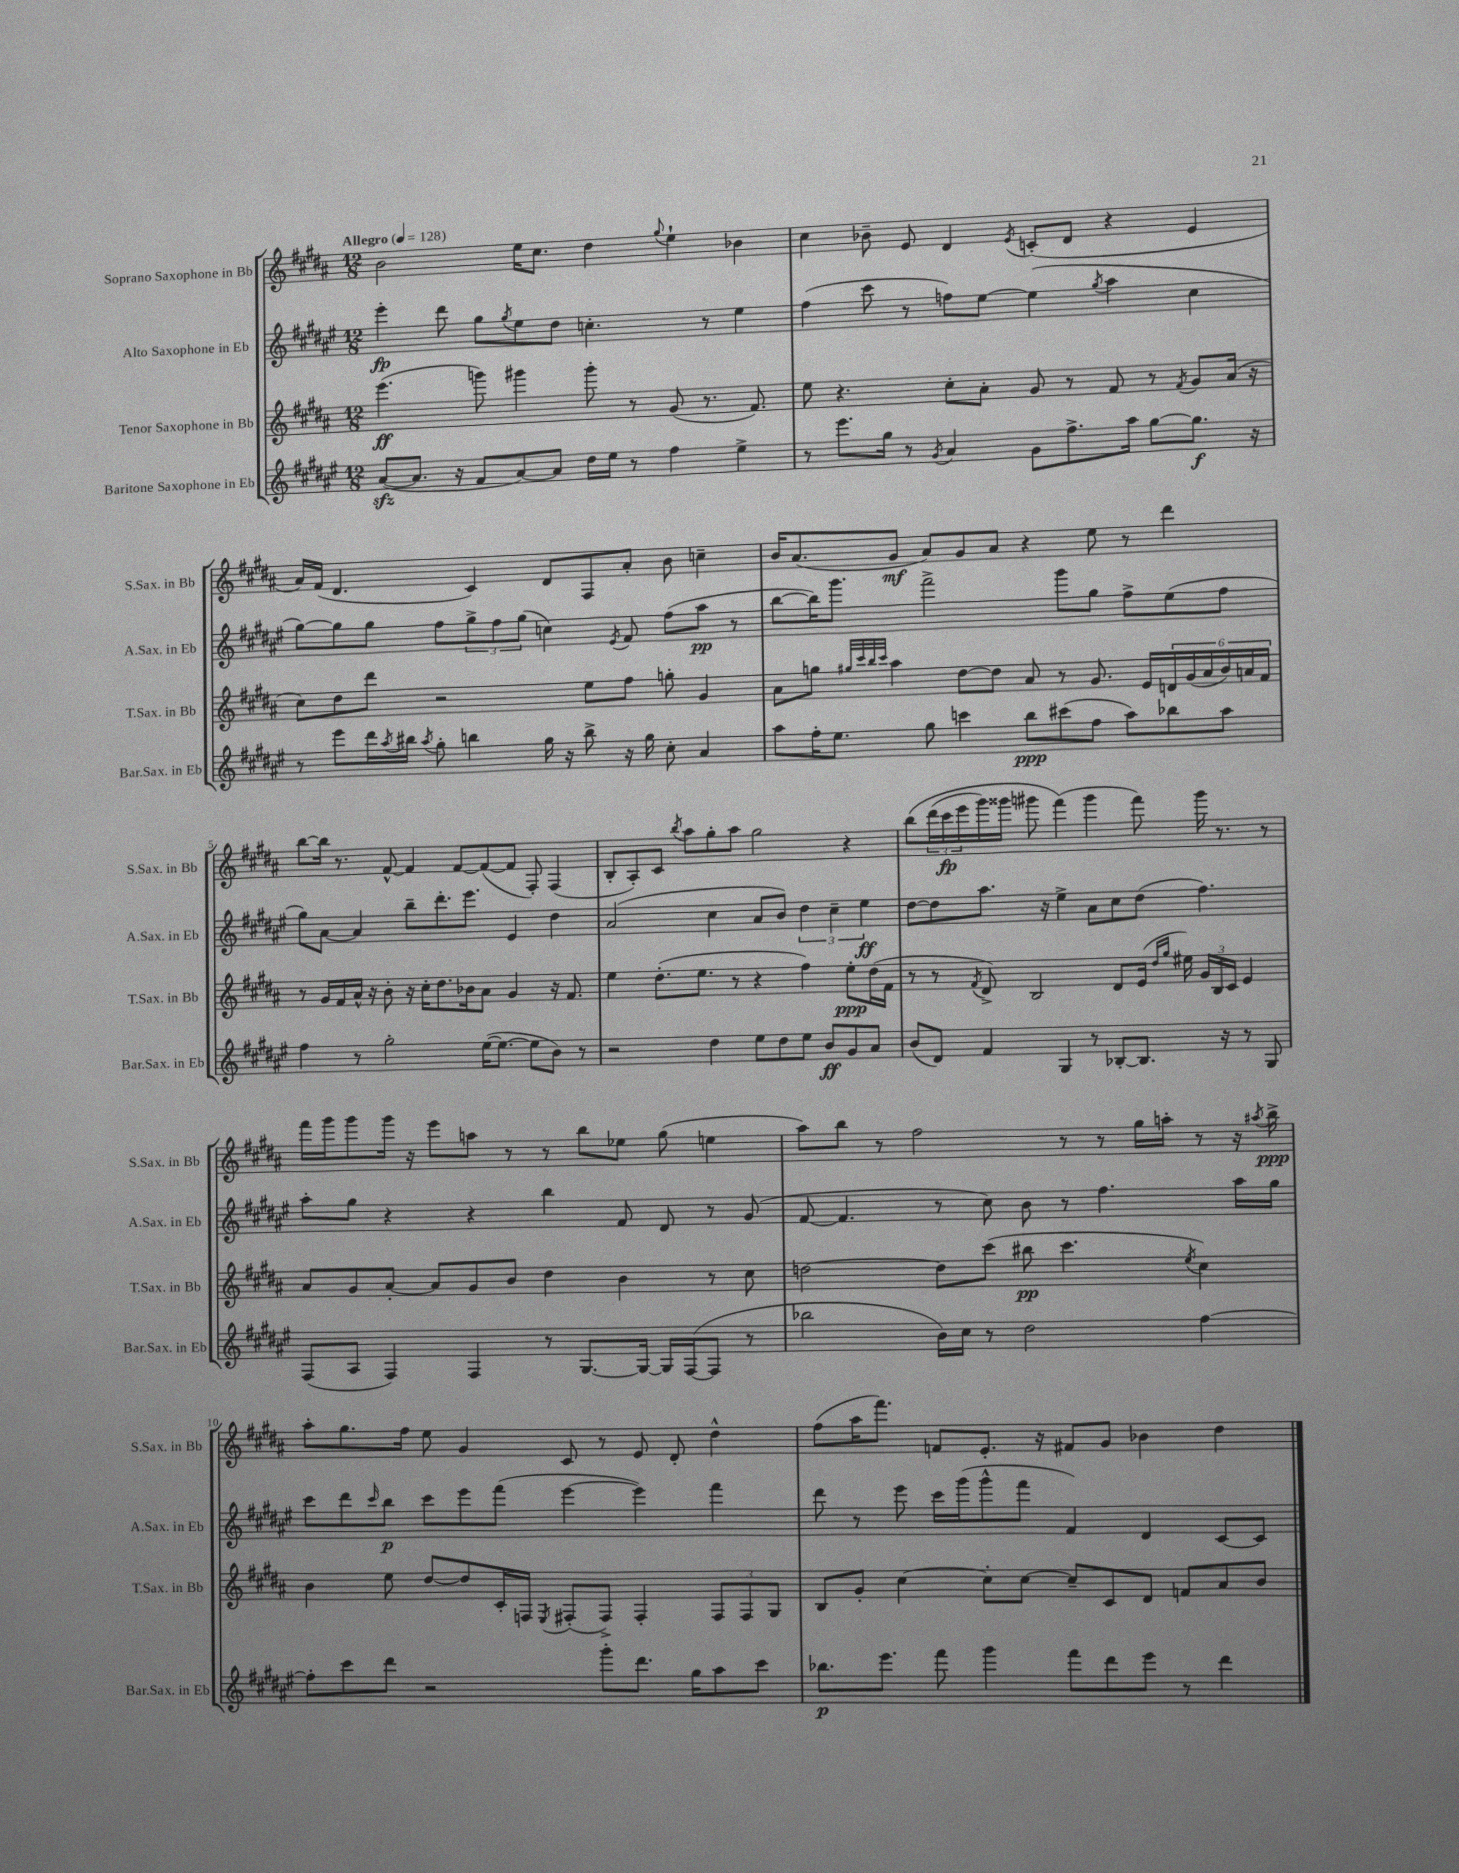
<<
\new StaffGroup <<
\new Staff = "s0" \with { instrumentName = "Soprano Saxophone in Bb" shortInstrumentName = "S.Sax. in Bb" } {
    \clef treble \key b \major \numericTimeSignature \time 12/8 \tempo "Allegro" 4 = 128
    b'2 e''16 cis''8. dis''4 \appoggiatura { gis''8 } e''4-! bes'4 |
    cis''4 bes'8-- e'8 dis'4 \acciaccatura { e'8 } c'8-.( dis'8 r4 e'4 |
    ais'16) fis'16( dis'4. cis'4) dis'8 fis8 ais'8-. b'8 c''4-- |
    b'16 ais'8.( gis'8\mf ais'8) gis'8 ais'8 r4 e''8 r8 dis'''4 |
    b''8~ b''16 r8. fis'8~-^ fis'4 fis'8~ fis'8~( fis'8 fis8-.) fis4( |
    b8-. ais8-.) cis'8 \acciaccatura { b''8 } ais''8 gis''8-. ais''8 gis''2 r4 |
    b''8\( \tuplet 3/2 { dis'''16( cis'''16\fp e'''16 } gis'''16) gisis'''16 gis'''8 fis'''4(\) gis'''4 fis'''8) gis'''16 r8. r8 |
    fis'''16 gis'''16 gis'''8 gis'''16 r16 e'''8 a''8 r8 r8 b''8 ees''8 gis''8( e''4 |
    ais''8) b''8 r8 fis''2 r8 r8 gis''16 a''16-. r8 r16 \acciaccatura { ais''8 } b''16->\ppp |
    ais''8-. gis''8. fis''16 e''8 gis'4 cis'8 r8 e'8 dis'8-. dis''4-^ |
    fis''8( ais''16 fis'''8.) f'8 e'8.-. r16 fis'8 gis'8 bes'4 dis''4 \bar "|." |
}
\new Staff = "s1" \with { instrumentName = "Alto Saxophone in Eb" shortInstrumentName = "A.Sax. in Eb" } {
    \clef treble \key fis \major \numericTimeSignature \time 12/8
    eis'''4-.\fp dis'''8 gis''8 \acciaccatura { gis''8 } eis''8 dis''8 c''4.-. r8 eis''4 |
    fis''4( cis'''8 r8 f''8) eis''8~ eis''4( \acciaccatura { gis''8 } ais''4 cis''4 |
    gis''8~) gis''8 gis''8 fis''8 \tuplet 3/2 { gis''8-> fis''8 gis''8( } c''4) \acciaccatura { eis'8 } fis'8 fis''8( ais''8\pp r8 |
    b''8~ b''16) gis'''8. fis'''2-> gis'''8 gis''8 fis''8-> eis''8( fis''8 |
    gis''8) ais'8~ ais'4 b''8-- dis'''8.-. eis'''8. eis'4 dis''4 |
    ais'2( cis''4 ais'8 b'8) \tuplet 3/2 { dis''4 cis''4-- eis''4\ff } |
    dis''8~ dis''8 ais''8. r16 eis''4-> ais'8 cis''8 dis''8( fis''4.) |
    ais''8-. gis''8 r4 r4 b''4 fis'8 dis'8 r8 gis'8( |
    fis'8~ fis'4. r8 cis''8) b'8 r8 fis''4. ais''16 gis''16 |
    cis'''8 dis'''8 \grace { cis'''16 } b''8\p cis'''8 eis'''8 fis'''8( eis'''4~ eis'''4) fis'''4 |
    dis'''8 r8 eis'''8 cis'''16 gis'''16( gis'''8-^ fis'''8 fis'4) dis'4 cis'8~ cis'8 \bar "|." |
}
\new Staff = "s2" \with { instrumentName = "Tenor Saxophone in Bb" shortInstrumentName = "T.Sax. in Bb" } {
    \clef treble \key b \major \numericTimeSignature \time 12/8
    e'''4.\ff( g'''8) gis'''4 gis'''8-. r8 gis'8( r8. fis'8.) |
    e''8 r4. cis''8-. ais'8-. gis'8 r8 fis'8 r8 \acciaccatura { fis'8 } gis'8 ais'16( r16 |
    cis''8) dis''8 dis'''8 r2 e''8 fis''8 g''8-. gis'4 |
    ais'8 g''8 \grace { gis''32 cis'''32 b''32 cis'''32 } ais''4 dis''8~ dis''8 ais'8 r8 gis'8. e'16 \tuplet 6/4 { d'16 gis'16( ais'16 b'16) a'16 fis'16 } |
    r8 gis'16 fis'16 ais'16-^ r16 b'8-. r16 cis''16-. dis''8. bes'16 ais'8 gis'4 r16 fis'8. |
    e''4 dis''8.-.( e''8. r8 r4 fis''4) e''8-.\ppp dis''16( fis'16 |
    r8 r8 \acciaccatura { fis'8 } dis'8->) b2 dis'8 e'16( \grace { dis''16 gis''16 } eis''16) \tuplet 3/2 { gis'16 b16 cis'16 } e'4 |
    ais'8 gis'8 ais'8~-. ais'8 gis'8 b'8 dis''4 b'4 r8 cis''8 |
    d''2~ d''8 cis'''8( bis''8\pp cis'''4. \acciaccatura { e''8 } cis''4) |
    b'4 e''8 dis''8~ dis''8 cis'16-. f16 \acciaccatura { e8 } fis8-.( fis8->) fis4-. \tuplet 3/2 { fis8 fis8 gis8 } |
    b8 gis'8-. cis''4~ cis''8-. cis''8~ cis''8-- cis'8 dis'8 f'8 ais'8 b'8 \bar "|." |
}
\new Staff = "s3" \with { instrumentName = "Baritone Saxophone in Eb" shortInstrumentName = "Bar.Sax. in Eb" } {
    \clef treble \key fis \major \numericTimeSignature \time 12/8
    ais'8~\sfz( ais'8. r16 fis'8 ais'8~) ais'8 dis''16 eis''16 r8 fis''4 eis''4-> |
    r8 eis'''8. gis''16 r8 \acciaccatura { gis'8 } ais'4 gis'8 fis''8.-> ais''16 gis''8~ gis''8.\f r16 |
    r8 eis'''8 dis'''16 \acciaccatura { ais''8 } bis''16 \acciaccatura { ais''8 } gis''8-. b''4 gis''16 r16 b''8-> r16 gis''16 cis''8-. ais'4 |
    ais''8 fis''16-. eis''8. gis''8 c'''4 b''8\ppp cis'''8( fis''8 ais''8) bes''8 ais''8 |
    fis''4 r8 gis''2-. eis''16~( eis''8.~ eis''8 b'8) r8 |
    r2 dis''4 eis''8 dis''8 eis''8 b'8\ff gis'8 ais'8 |
    b'8( dis'8) fis'4 gis4 r8 bes8~-. bes8. r16 r8 gis8 |
    fis8( ais8 fis4) fis4 r8 gis8.~ gis16~ gis16 fis16~( fis8 r8 |
    bes''2 b'16) cis''16 r8 dis''2 fis''4~ |
    fis''8-. cis'''8 dis'''8 r2 gis'''8-. dis'''8. gis''16 ais''8 cis'''8 |
    bes''8.\p eis'''8. fis'''8 gis'''4 fis'''8 dis'''8 eis'''8 r8 dis'''4 \bar "|." |
}
>>
>>
\layout { \context { \Score \override BarNumber.break-visibility = ##(#f #t #t) barNumberVisibility = #(every-nth-bar-number-visible 5) } }
